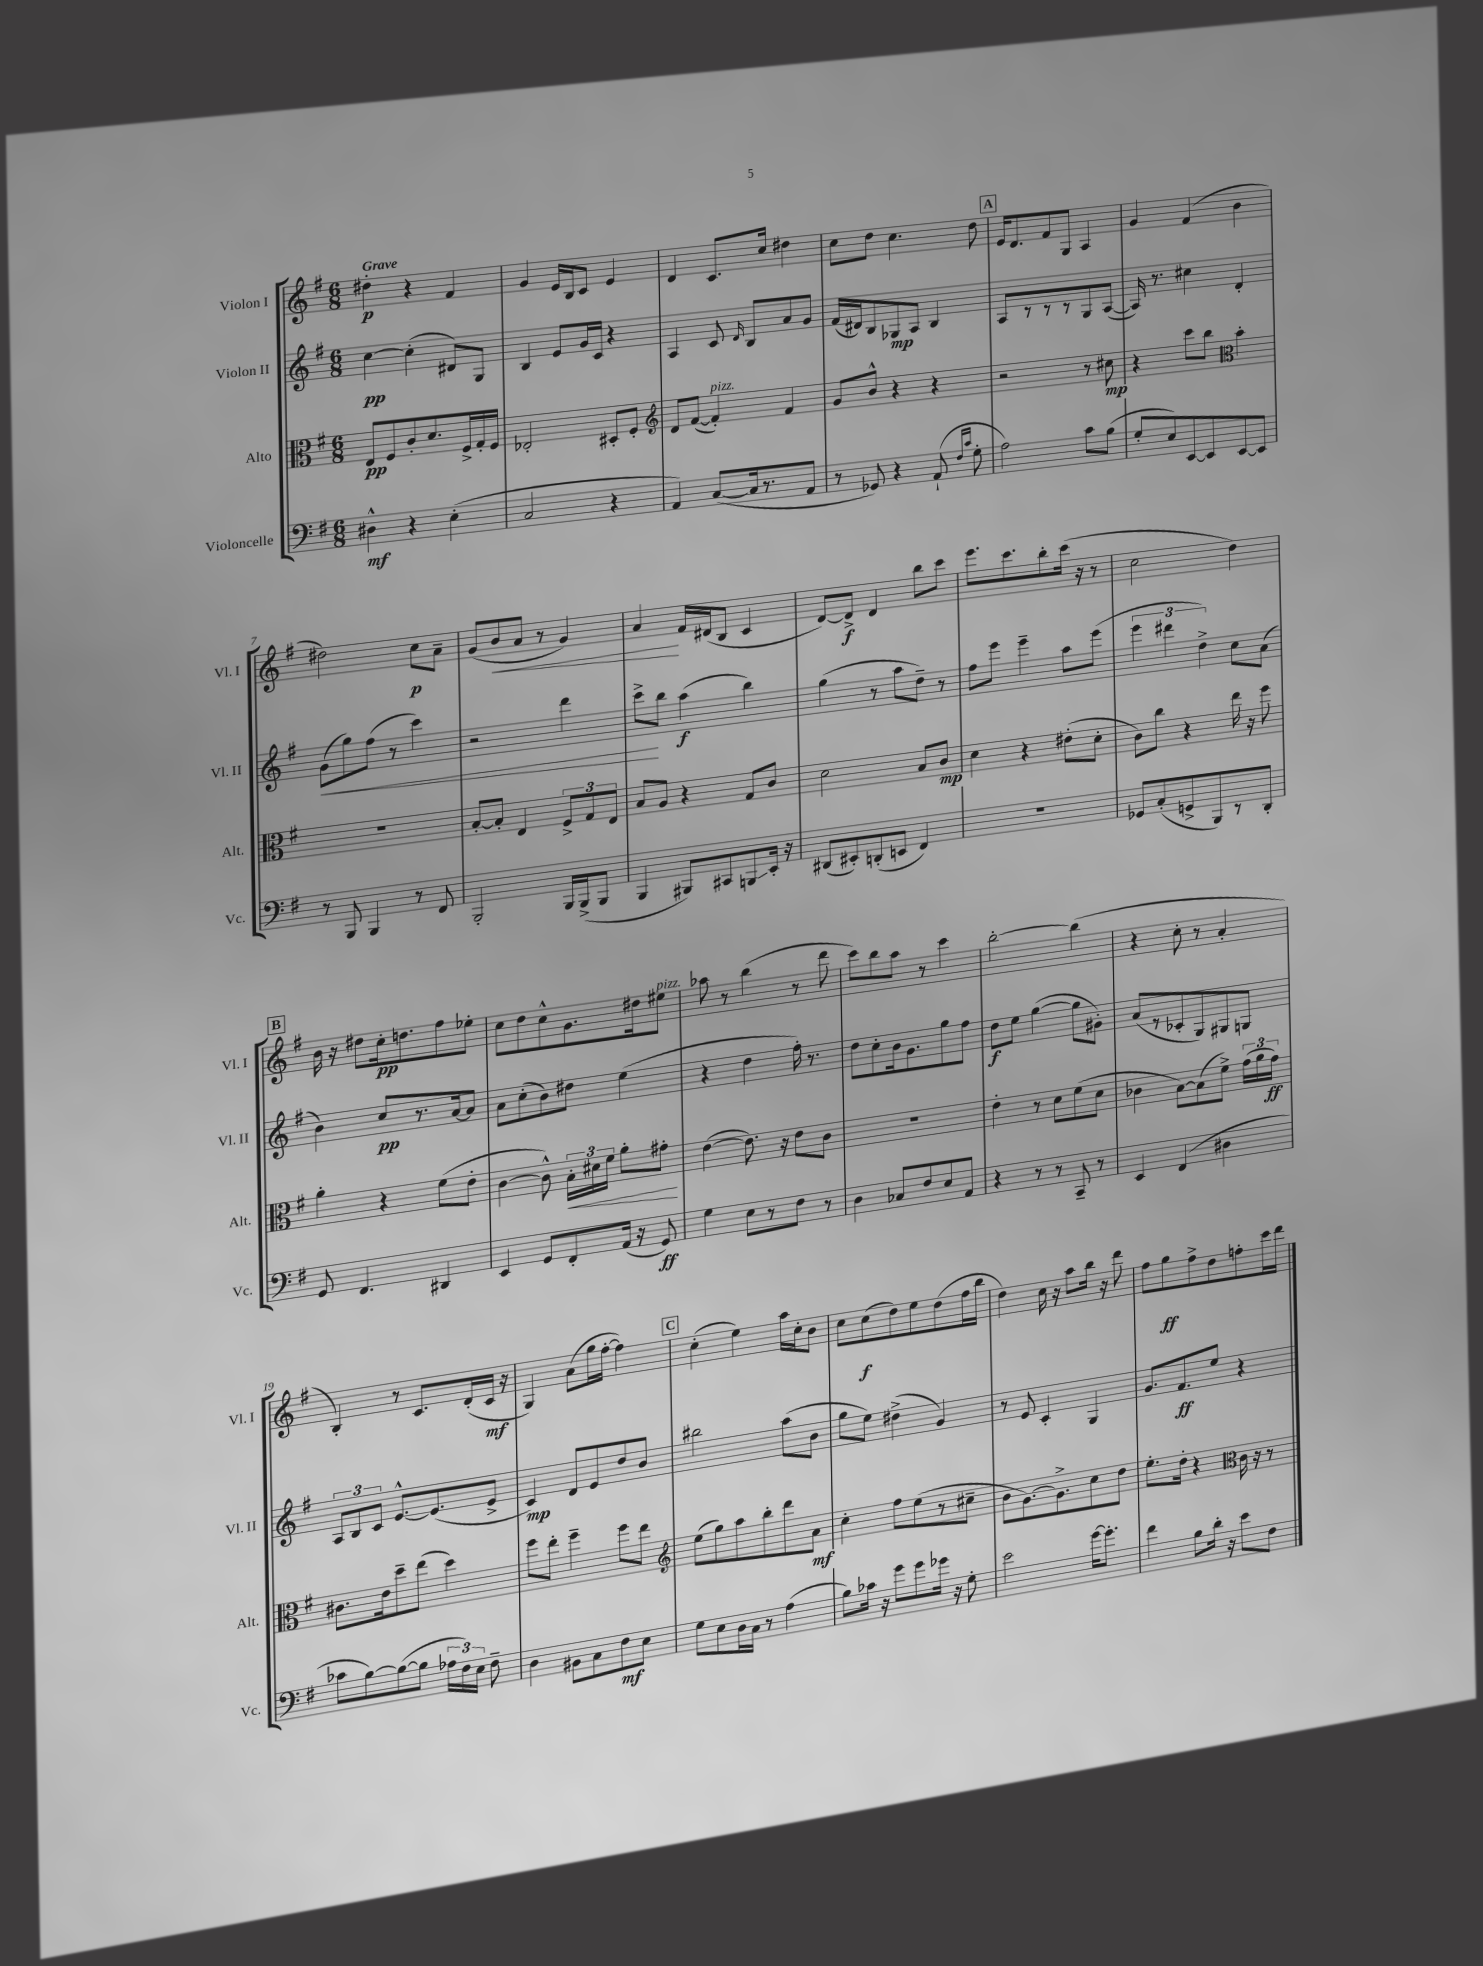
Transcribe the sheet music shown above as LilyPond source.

<<
\new StaffGroup <<
\new Staff = "s0" \with { instrumentName = "Violon I" shortInstrumentName = "Vl. I" } {
    \clef treble \key g \major \numericTimeSignature \time 6/8 \tempo "Grave"
    \autoBeamOff dis''4-.\p r4 fis'4 |
    g'4 e'16[ b16 c'8] e'4 |
    d'4 c'8.[ c''16] dis''4 |
    c''8[ d''8] c''4. d''8 |
    \mark \markup { \box "A" } e'16[ d'8. fis'8 g8] a4 |
    g'4 fis'4( b'4 |
    dis''2) c''8[\p a'8]-- |
    g'8[( b'8\< a'8] r8 g'4) |
    a'4\! fis'16[ dis'16( b8] c'4 |
    d'8[~) d'8]->\f d'4 b''8[ c'''8] |
    e'''8.[ c'''8. b''8-. c'''16]( r16 r8 |
    c''2 d''4) |
    \mark \markup { \box "B" } b'16 r16 dis''8[ c''16-.\pp d''8. fis''8 ees''8]-. |
    c''8[ d''8 c''8-^ g'8. dis''16 eis''8]^\markup { \italic "pizz." } |
    aes''8 r8 b''4( r8 d'''8 |
    c'''8[) b''8 a''8] r8 c'''4 |
    b''2~-. b''4( |
    r4 c''8-. r8 a'4-. |
    b4-.) r8 c'8.[ d'16-.( c'16]\mf r16 |
    g4) a'8[( g''16 fis''16]~-. fis''4) |
    \mark \markup { \box "C" } c''4-.( e''4) a''16[ c''16-. b'8] |
    c''8[ c''8\f( d''8) e''8 d''8( fis''16 b''16] |
    d''4) c''16 r16 a''8[ b''16] r16 d'''8 |
    fis''8[ g''8\ff fis''8-> d''8 f''8-. c'''16 d'''16] \bar "|." |
}
\new Staff = "s1" \with { instrumentName = "Violon II" shortInstrumentName = "Vl. II" } {
    \clef treble \key g \major \numericTimeSignature \time 6/8
    \autoBeamOff c''4~\pp c''4-.( dis'8[) g8] |
    b4 e'8[ g'16 c'16] r4 |
    a4 c'8 \grace { d'16 } b8[ a'8 g'8] |
    fis'16[( dis'16) b8 ges8\mp a8] b4 |
    \mark \markup { \box "A" } a8[ r8 r8 r8 g8 a8]~( |
    a16) r8. cis''4 d'4-. |
    g'8[\<( g''8) fis''8]( r8 c'''4) |
    r2 d'''4 |
    c'''8[->\! b''8] a''4\f( b''4) |
    g''4( r8 a''8[ d''8]--) r8 |
    fis''8[ e'''8] e'''4-- a''8[ e'''8]( |
    \tuplet 3/2 { e'''4 dis'''4 d''4->) } c''8[ a'8]( |
    \mark \markup { \box "B" } b'4) c''8[\pp r8. a'16~ a'8] |
    a'8[ c''8-.( b'8) dis''8] e''4( |
    r4 d''4 fis''16-.) r8. |
    d''8[ c''8-. b'16 g'8. g''8 fis''8] |
    d''8[\f e''8] g''4~( g''8[ gis'8]-.) |
    a'8[( r8 ces'8-. g8) gis8 g8] |
    \tuplet 3/2 { a8[ b8 c'8] } e'8.[~-^ e'8.( e'8]-> |
    c'4\mp) d'8[ e'8 d''8 b'8] |
    \mark \markup { \box "C" } bis''2 a''8[( b'8] |
    g''8[ e''8]) dis''4->( g'4) |
    r8 e'8 c'4-. g4 |
    g'8.[ fis'8.\ff e''8] r4 \bar "|." |
}
\new Staff = "s2" \with { instrumentName = "Alto" shortInstrumentName = "Alt." } {
    \clef alto \key g \major \numericTimeSignature \time 6/8
    \autoBeamOff e8[\pp fis8 c'8-. d'8. fis16-> g16-. fis16] |
    ees2-. dis8[-. fis8]-. |
    \clef treble d'8[ fis'8]~( fis'4-.^\markup { \italic "pizz." }) fis'4 |
    g'8[ b'8]-^ r4 r4 |
    \mark \markup { \box "A" } r2 r8 cis''8\mp |
    r4 c'''8[ b''8] \clef alto b'4-. |
    R2. |
    b8[~-. b8]-. e4 \tuplet 3/2 { fis8[-> g8 e8] } |
    b8[ a8] r4 g8[ c'8] |
    d'2 b8[ c'8]\mp |
    d'4 r4 eis'8[-.( d'8]-. |
    c'8[) c''8] r4 e''16 r16 fis''8 |
    \mark \markup { \box "B" } a'4-. r4 fis'8[( e'8]-. |
    c'4~ c'8-^) \tuplet 3/2 { b16[-.\< dis'16 fis'16] } a'8[-. gis'8]-.\! |
    e'4~( e'8.) r16 e'8[ c'8] |
    R2. |
    e'4-. r8 d'8[ fis'8( d'8] |
    ces'4 b8[~) b8( fis'8]->) \tuplet 3/2 { g'16[( a'16 g'16]\ff) } |
    cis'8.[ e'16 d''8-- e''8]( d''4) |
    fis''8[ e''8]-. fis''4-- fis''8[ e''8] |
    \mark \markup { \box "C" } \clef treble e''8[( g''8) a''8 b''8-. d'''8 a'8]\mf |
    c''4-. fis''8[ e''8( r8 cis''8]-- |
    b'8[ g'8.~) g'8.-> c''8 d''8] |
    e''8.[-. d''16]-. r4 \clef alto c'16 r16 r8 \bar "|." |
}
\new Staff = "s3" \with { instrumentName = "Violoncelle" shortInstrumentName = "Vc." } {
    \clef bass \key g \major \numericTimeSignature \time 6/8
    \autoBeamOff dis4-^\mf r4 e4-.( |
    c2 r4 |
    a,4) c8[~( c16 r8. a,8] |
    r8 ges,8) r4 a,8-!( \grace { fis16[ c'16] } g8-. |
    \mark \markup { \box "A" } a2) c'8[ b8]( |
    g8[-. e8) e,8~ e,8 e,8~ e,8] |
    r8 b,,8 b,,4 r8 fis,8 |
    b,,2-. b,,16[ b,,16->( b,,8] |
    b,,4 bis,,8[) cis,8 b,,8\glissando e,16]-. r16 |
    dis,8[( eis,8-.) d,8-.( e,8] fis,4) |
    R2. |
    ges,8[ c8-.( g,8-> b,,8) r8 d,8]-. |
    \mark \markup { \box "B" } g,8 fis,4. dis,4 |
    e,4 g,8[ fis,8-. a,16]( r16 g,8\ff) |
    g4 e8[ r8 fis8] r8 |
    d4 ces8[ fis8 e8 a,8] |
    r4 r8 r8 c,8-- r8 |
    e,4 fis,4( dis4 |
    ces'8[ b8~) b8~( b8] \tuplet 3/2 { aes16[ fis16) e16] } fis8-- |
    d4 bis,8[ c8 fis8\mf e8] |
    \mark \markup { \box "C" } g8[ e8 d16 c16] r8 a4( |
    b8[) ces'16] r16 g'8[ g'8 ges'16] r16 g8-. |
    e'2 g'16[~ g'8.]-. |
    fis'4 b8[ d'16]-. r16 e'8[ fis8] \bar "|." |
}
>>
>>
